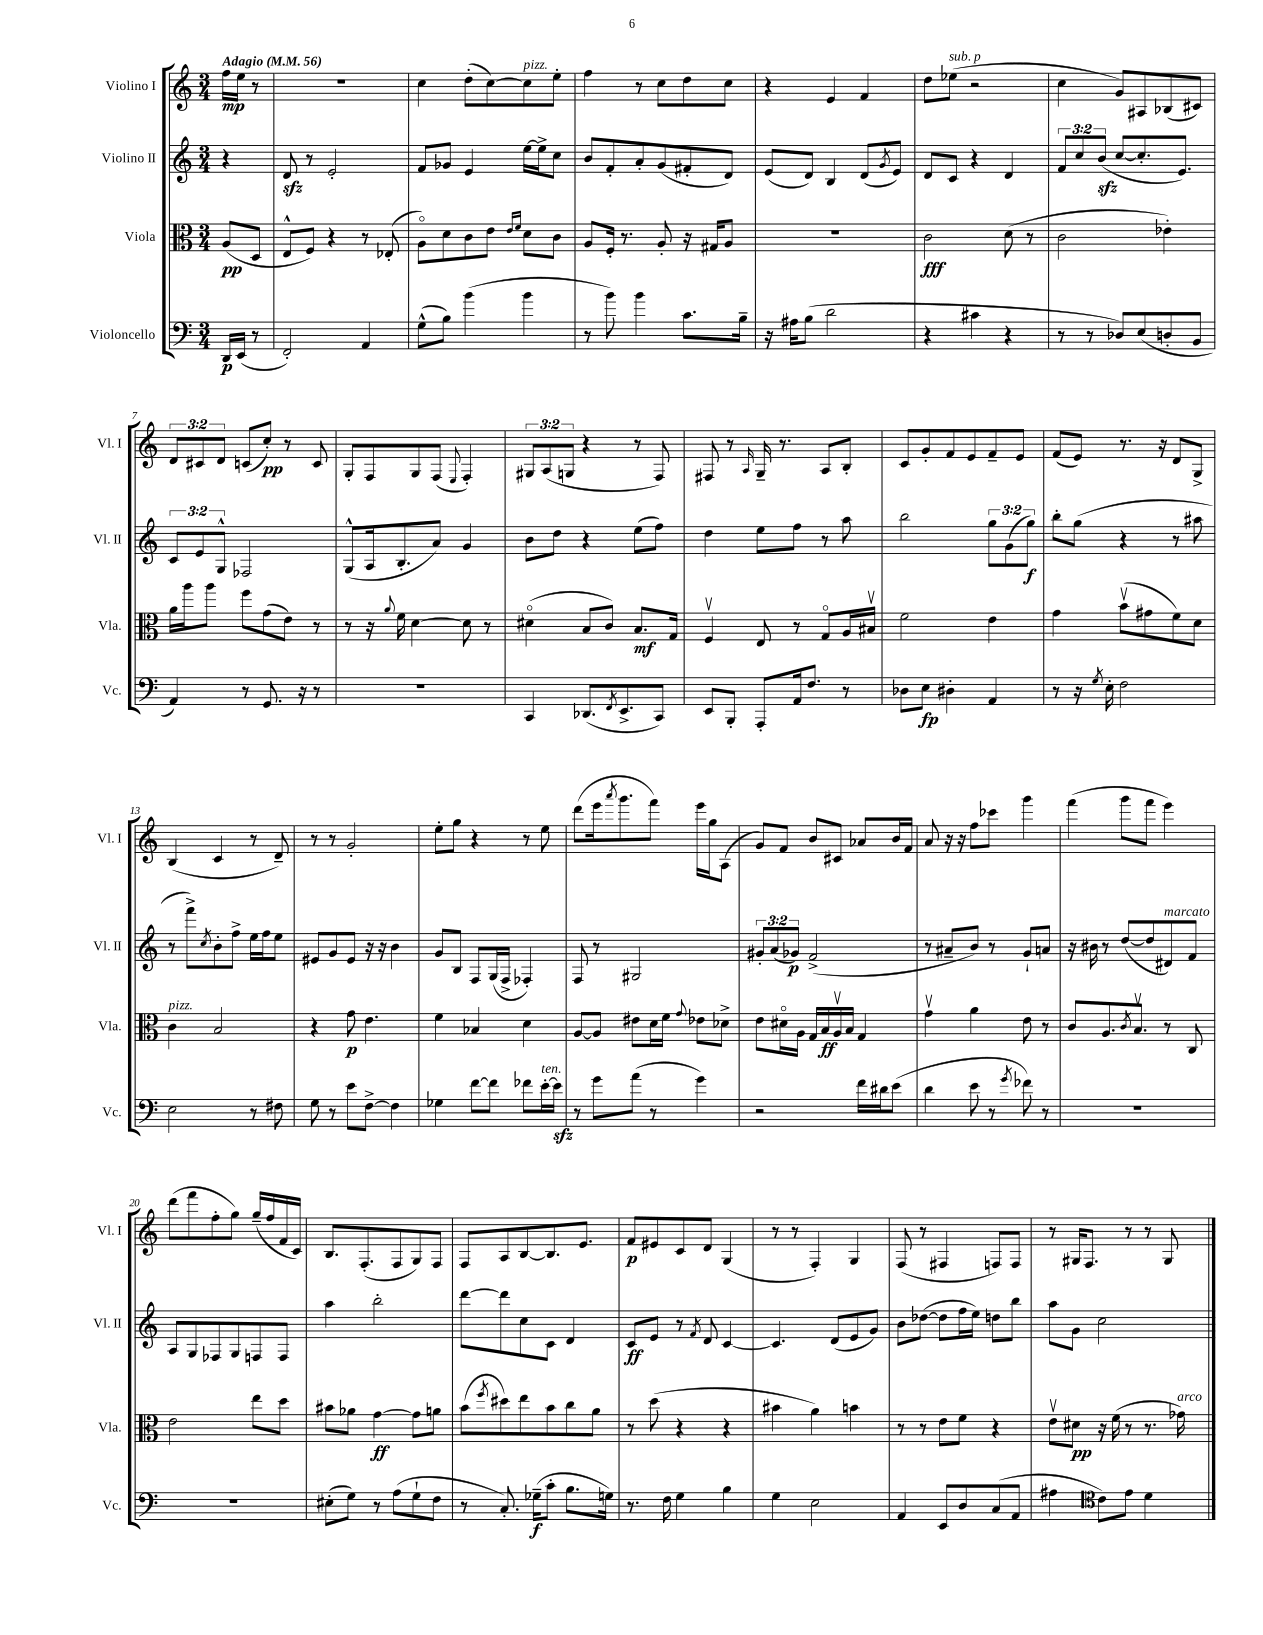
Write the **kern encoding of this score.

**kern	**dynam	**kern	**dynam	**kern	**dynam	**kern	**dynam
*part4	*part4	*part3	*part3	*part2	*part2	*part1	*part1
*staff4	*staff4	*staff3	*staff3	*staff2	*staff2	*staff1	*staff1
*I"Violoncello	*	*I"Viola	*	*I"Violino II	*	*I"Violino I	*
*I'Vc.	*	*I'Vla.	*	*I'Vl. II	*	*I'Vl. I	*
*clefF4	*	*clefC3	*	*clefG2	*	*clefG2	*
*k[]	*	*k[]	*	*k[]	*	*k[]	*
*M3/4	*	*M3/4	*	*M3/4	*	*M3/4	*
*MM56	*	*MM56	*	*MM56	*	*MM56	*
=	=	=	=	=	=	=	=
!	!	!	!	!	!	!LO:TX:a:B:t=Adagio	!
16DD/LL	p	(8A/L	pp	4r	.	16ff\LL	mp
(16EE/JJ	.	.	.	.	.	16ee\JJ	.
8r	.	8D/J	.	.	.	8r	.
=1	=1	=1	=1	=1	=1	=1	=1
2FF'/)	.	8E^^/L	.	8dzz/	.	2.r	.
.	.	8F/J)	.	8r	.	.	.
.	.	4r	.	2e'/	.	.	.
4AA/	.	8r	.	.	.	.	.
.	.	(8E-X'/	.	.	.	.	.
=2	=2	=2	=2	=2	=2	=2	=2
(8G^^\L	.	8A\L)	.	8f/L	.	4cc\	.
8B\J)	.	8d\	.	8g-X/J	.	.	.
(4b\	.	8c\	.	4e/	.	(8dd'\L	.
.	.	8e\J	.	.	.	[8cc\)	.
.	.	16qqe/LL	.	.	.	.	.
.	.	16qqf/JJ	.	.	.	.	.
!	!	!	!	!	!	!LO:TX:a:i:t=pizz.	!
4b\	.	8d\L	.	[16ee\LL	.	8cc\]	.
.	.	.	.	16ee^\J]	.	.	.
.	.	8c\J	.	8cc\J	.	8ee'\J	.
=3	=3	=3	=3	=3	=3	=3	=3
8r	.	8A/L	.	8b/L	.	4ff\	.
8b\)	.	16F'/Jk	.	8f'/	.	.	.
.	.	8.r	.	.	.	.	.
4b\	.	.	.	8a'/	.	8r	.
.	.	8A'/	.	(8g/	.	8cc\L	.
8.c\L	.	16r	.	8f#X'/	.	8dd\	.
.	.	16G#X/KL	.	.	.	.	.
.	.	8A/J	.	8d/J)	.	8cc\J	.
16B~\Jk	.	.	.	.	.	.	.
=4	=4	=4	=4	=4	=4	=4	=4
16r	.	2.r	.	(8e/L	.	4r	.
16A#X\KL	.	.	.	.	.	.	.
(8B\J	.	.	.	8d/J)	.	.	.
2d\	.	.	.	4B/	.	4e/	.
.	.	.	.	(8d/L	.	4f/	.
.	.	.	.	8qg/	.	.	.
.	.	.	.	8e/J)	.	.	.
=5	=5	=5	=5	=5	=5	=5	=5
4r	.	2c\	fff	8d/L	.	8dd\L	.
!	!	!	!	!	!	!LO:TX:a:i:t=sub. p	!
.	.	.	.	8c/J	.	(8ee-X\J	.
4c#X\	.	.	.	4r	.	2r	.
4r	.	(8d\	.	4d/	.	.	.
.	.	8r	.	.	.	.	.
=6	=6	=6	=6	=6	=6	=6	=6
8r	.	2c\	.	12f/L	.	4cc\	.
.	.	.	.	12cc/	.	.	.
8r	.	.	.	.	.	.	.
.	.	.	.	(12bzz/J	.	.	.
8D-X/L)	.	.	.	[8cc/L	.	8g/L)	.
(8E/	.	.	.	8.cc'/]	.	8A#X/	.
8Dn'/	.	4e-X'\)	.	.	.	(8B-X/	.
.	.	.	.	8.e/J)	.	.	.
8BB/J	.	.	.	.	.	8c#X/J)	.
!!LO:LB:g=z
=7	=7	=7	=7	=7	=7	=7	=7
4AA/)	.	16a\LL	.	12c/L	.	12d/L	.
.	.	16aa\J	.	.	.	.	.
.	.	.	.	12e/	.	12c#X/	.
.	.	8aa\J	.	.	.	.	.
.	.	.	.	12G^^/J	.	12d/J	.
8r	.	8ff\L	.	2F-X/	.	(8cn/L	.
8.GG/	.	(8g\	.	.	.	8cc'/J)	pp
.	.	8e\J)	.	.	.	8r	.
16r	.	.	.	.	.	.	.
8r	.	8r	.	.	.	8c/	.
=8	=8	=8	=8	=8	=8	=8	=8
2.r	.	8r	.	(8G^^/L	.	8G'/L	.
.	.	16r	.	16A/k	.	8F/	.
.	.	8qqa/	.	.	.	.	.
.	.	16f\	.	8.B'/	.	.	.
.	.	[4d\	.	.	.	8G/	.
.	.	.	.	8a/J)	.	(8F/J	.
.	.	.	.	.	.	8qqE/	.
.	.	8d\]	.	4g/	.	4F'/)	.
.	.	8r	.	.	.	.	.
=9	=9	=9	=9	=9	=9	=9	=9
4CC/	.	(4d#X\	.	8b\L	.	12G#X/L	.
.	.	.	.	.	.	(12A/	.
.	.	.	.	8dd\J	.	.	.
.	.	.	.	.	.	12Gn/J	.
(8.DD-X/L	.	8B/L	.	4r	.	4r	.
.	.	8c/J)	.	.	.	.	.
8qFF/	.	.	.	.	.	.	.
8.EE^/	.	.	.	.	.	.	.
.	.	8.B/L	mf	(8ee\L	.	8r	.
8CC/J)	.	.	.	8ff\J)	.	8F/)	.
.	.	16G/Jk	.	.	.	.	.
=10	=10	=10	=10	=10	=10	=10	=10
8EE/L	.	4Fv/	.	4dd\	.	8F#X/	.
8BBB'/J	.	.	.	.	.	8r	.
.	.	.	.	.	.	16qqA/	.
8AAA'/L	.	8E/	.	8ee\L	.	16G~/	.
.	.	.	.	.	.	8.r	.
16AA/k	.	8r	.	8ff\J	.	.	.
8.F/J	.	.	.	.	.	.	.
.	.	8G/L	.	8r	.	8A/L	.
8r	.	16A/L	.	8aa\	.	8B'/J	.
.	.	16B#Xv/JJ	.	.	.	.	.
=11	=11	=11	=11	=11	=11	=11	=11
8D-X\L	.	2f\	.	2bb\	.	8c/L	.
8E\J	fp	.	.	.	.	8g'/	.
4D#X'\	.	.	.	.	.	8f/	.
.	.	.	.	.	.	8e/	.
4AA/	.	4e\	.	12gg\L	.	8f~/	.
.	.	.	.	(12g\	.	.	.
.	.	.	.	.	.	8e/J	.
.	.	.	.	12gg\J)	f	.	.
=12	=12	=12	=12	=12	=12	=12	=12
8r	.	4g\	.	8bb'\L	.	(8f/L	.
16r	.	.	.	(8gg\J	.	8e/J)	.
8qG/	.	.	.	.	.	.	.
16E'\	.	.	.	.	.	.	.
2F\	.	(8bv\L	.	4r	.	8.r	.
.	.	8g#X\	.	.	.	.	.
.	.	.	.	.	.	16r	.
.	.	8f\)	.	8r	.	8d/L	.
.	.	8d\J	.	8aa#X\	.	8G^/J	.
!!LO:LB:g=z
=13	=13	=13	=13	=13	=13	=13	=13
!	!	!LO:TX:a:i:t=pizz.	!	!	!	!	!
2E\	.	4c\	.	8r	.	(4B/	.
.	.	.	.	8fff^\L)	.	.	.
.	.	.	.	8qcc/	.	.	.
.	.	2B/	.	8b'\	.	4c/	.
.	.	.	.	8ff^\J	.	.	.
8r	.	.	.	16ee\LL	.	8r	.
.	.	.	.	16ff\J	.	.	.
8F#X\	.	.	.	8ee\J	.	8d~/)	.
=14	=14	=14	=14	=14	=14	=14	=14
8G\	.	4r	.	8e#X/L	.	8r	.
8r	.	.	.	8g/	.	8r	.
8e\L	.	8g\	p	8e#/J	.	2g'/	.
[8F^\J	.	4.e\	.	16r	.	.	.
.	.	.	.	16r	.	.	.
4F\]	.	.	.	4b\	.	.	.
=15	=15	=15	=15	=15	=15	=15	=15
4G-X\	.	4f\	.	8g/L	.	8ee'\L	.
.	.	.	.	8B/J	.	8gg\J	.
[8f\L	.	4B-X/	.	8F/L	.	4r	.
8f\J]	.	.	.	(16G/L	.	.	.
.	.	.	.	16F^/JJ	.	.	.
8f-X\L	.	4d\	.	4F-X'/)	.	8r	.
!LO:TX:a:i:t=ten.	!	!	!	!	!	!	!
[16e'\L	.	.	.	.	.	8ee\	.
16ezz\JJ]	.	.	.	.	.	.	.
=16	=16	=16	=16	=16	=16	=16	=16
8r	.	[8A/L	.	8F/	.	(8ddd\L	.
8g\L	.	8A/J]	.	8r	.	16eee\k	.
.	.	.	.	.	.	8qaaa/	.
.	.	.	.	.	.	8.ggg\	.
(8a\J	.	8e#X\L	.	2G#X/	.	.	.
8r	.	16d\L	.	.	.	8fff\J)	.
.	.	16f\JJ	.	.	.	.	.
.	.	8qqg/	.	.	.	.	.
4g\)	.	8e-X\L	.	.	.	16eee\LL	.
.	.	.	.	.	.	16gg\J	.
.	.	8d-X^\J	.	.	.	(8A\J	.
=17	=17	=17	=17	=17	=17	=17	=17
2r	.	8e\L	.	12g#X'/L	.	8g/L)	.
.	.	.	.	(12a/	.	.	.
.	.	16d#X\L	.	.	.	8f/J	.
.	.	.	.	12g-X/J)	p	.	.
.	.	16A\JJ	.	.	.	.	.
.	.	16G/LL	.	(2f^/	.	8b/L	.
.	.	16B/	ff	.	.	.	.
.	.	16Av/	.	.	.	8c#X/J	.
.	.	16B/JJ	.	.	.	.	.
16f\LL	.	4G/	.	.	.	8a-X/L	.
16d#X\J	.	.	.	.	.	.	.
(8e\J	.	.	.	.	.	16b/L	.
.	.	.	.	.	.	16f/JJ	.
=18	=18	=18	=18	=18	=18	=18	=18
4d\	.	4gv\	.	8r	.	8a/	.
.	.	.	.	8a#X~/L	.	16r	.
.	.	.	.	.	.	16r	.
8e\	.	4a\	.	8b/J)	.	8ff\L	.
8r	.	.	.	8r	.	8ccc-X\J	.
8qg/	.	.	.	.	.	.	.
8f-X\)	.	8e\	.	8g`/L	.	4ggg\	.
8r	.	8r	.	8an/J	.	.	.
=19	=19	=19	=19	=19	=19	=19	=19
2.r	.	8c/L	.	16r	.	(4fff\	.
.	.	.	.	16b#X\	.	.	.
.	.	8.A/	.	8r	.	.	.
.	.	.	.	([8dd/L	.	8ggg\L	.
.	.	8qc/	.	.	.	.	.
.	.	8.Bv/J	.	.	.	.	.
.	.	.	.	8dd/]	.	8fff\J	.
!	!	!	!	!LO:TX:a:i:t=marcato	!	!	!
.	.	8r	.	8d#X/)	.	4eee\)	.
.	.	8C/	.	8f/J	.	.	.
!!LO:LB:g=z
=20	=20	=20	=20	=20	=20	=20	=20
2.r	.	2e\	.	8A/L	.	(8ddd\L	.
.	.	.	.	8G/	.	8fff\	.
.	.	.	.	8F-X/	.	8ff'\	.
.	.	.	.	8G/	.	8gg\J)	.
.	.	8ee\L	.	8Fn/	.	(16gg~/LL	.
.	.	.	.	.	.	16ff/	.
.	.	8dd\J	.	8F/J	.	16f/	.
.	.	.	.	.	.	16c/JJ)	.
=21	=21	=21	=21	=21	=21	=21	=21
(8E#X'\L	.	8b#X\L	.	4aa\	.	8.B/L	.
8G\J)	.	8a-X\J	.	.	.	.	.
.	.	.	.	.	.	(8.F'/	.
8r	.	[4g\	ff	2bb'\	.	.	.
(8A\L	.	.	.	.	.	8F/	.
8G`\	.	8g\L]	.	.	.	8G/)	.
8F\J	.	8an\J	.	.	.	8F/J	.
=22	=22	=22	=22	=22	=22	=22	=22
8r	.	(8b\L	.	[8ddd\L	.	8F/L	.
.	.	8qff/	.	.	.	.	.
8.C'/)	.	8dd#X\)	.	8ddd\]	.	8A/	.
.	.	8ee\	.	8cc\	.	[8B/	.
(16G-X~\KL	f	.	.	.	.	.	.
8c'\J	.	8b\	.	8c\J	.	8.B/]	.
8.B\L	.	8cc\	.	4d/	.	.	.
.	.	.	.	.	.	8.e/J	.
.	.	8a\J	.	.	.	.	.
16Gn\Jk)	.	.	.	.	.	.	.
=23	=23	=23	=23	=23	=23	=23	=23
8.r	.	8r	.	8c/L	ff	8f/L	p
.	.	(8dd\	.	8e/J	.	8e#X/	.
16F\	.	.	.	.	.	.	.
4G\	.	4r	.	8r	.	8c/	.
.	.	.	.	8qf/	.	.	.
.	.	.	.	8d/	.	8d/J	.
4B\	.	4r	.	[4c/	.	(4G/	.
=24	=24	=24	=24	=24	=24	=24	=24
4G\	.	4b#X\	.	4.c/]	.	8r	.
.	.	.	.	.	.	8r	.
2E\	.	4a\)	.	.	.	4F'/)	.
.	.	.	.	(8d/L	.	.	.
.	.	4bn\	.	8e/	.	4G/	.
.	.	.	.	8g/J)	.	.	.
=25	=25	=25	=25	=25	=25	=25	=25
4AA/	.	8r	.	8b\L	.	(8F/	.
.	.	8r	.	([8dd-X\J	.	8r	.
8EE/L	.	8e\L	.	8dd-\L]	.	4F#X/	.
8D/	.	8f\J	.	16ff\L	.	.	.
.	.	.	.	16ee\JJ)	.	.	.
(8C/	.	4r	.	8ddn\L	.	8Fn/L)	.
8AA/J	.	.	.	8bb\J	.	8F/J	.
=26	=26	=26	=26	=26	=26	=26	=26
4A#X\	.	8ev\L	.	8aa\L	.	8r	.
.	.	8d#X\J	pp	8g\J	.	16G#X/KL	.
.	.	.	.	.	.	8.F/J	.
*clefC4	*	*	*	*	*	*	*
8c\L)	.	16r	.	2cc\	.	.	.
.	.	(16f\	.	.	.	.	.
8e\J	.	8r	.	.	.	8r	.
4d\	.	8.r	.	.	.	8r	.
.	.	.	.	.	.	8G#/	.
!	!	!LO:TX:a:i:t=arco	!	!	!	!	!
.	.	16g-X\)	.	.	.	.	.
==	==	==	==	==	==	==	==
*-	*-	*-	*-	*-	*-	*-	*-
